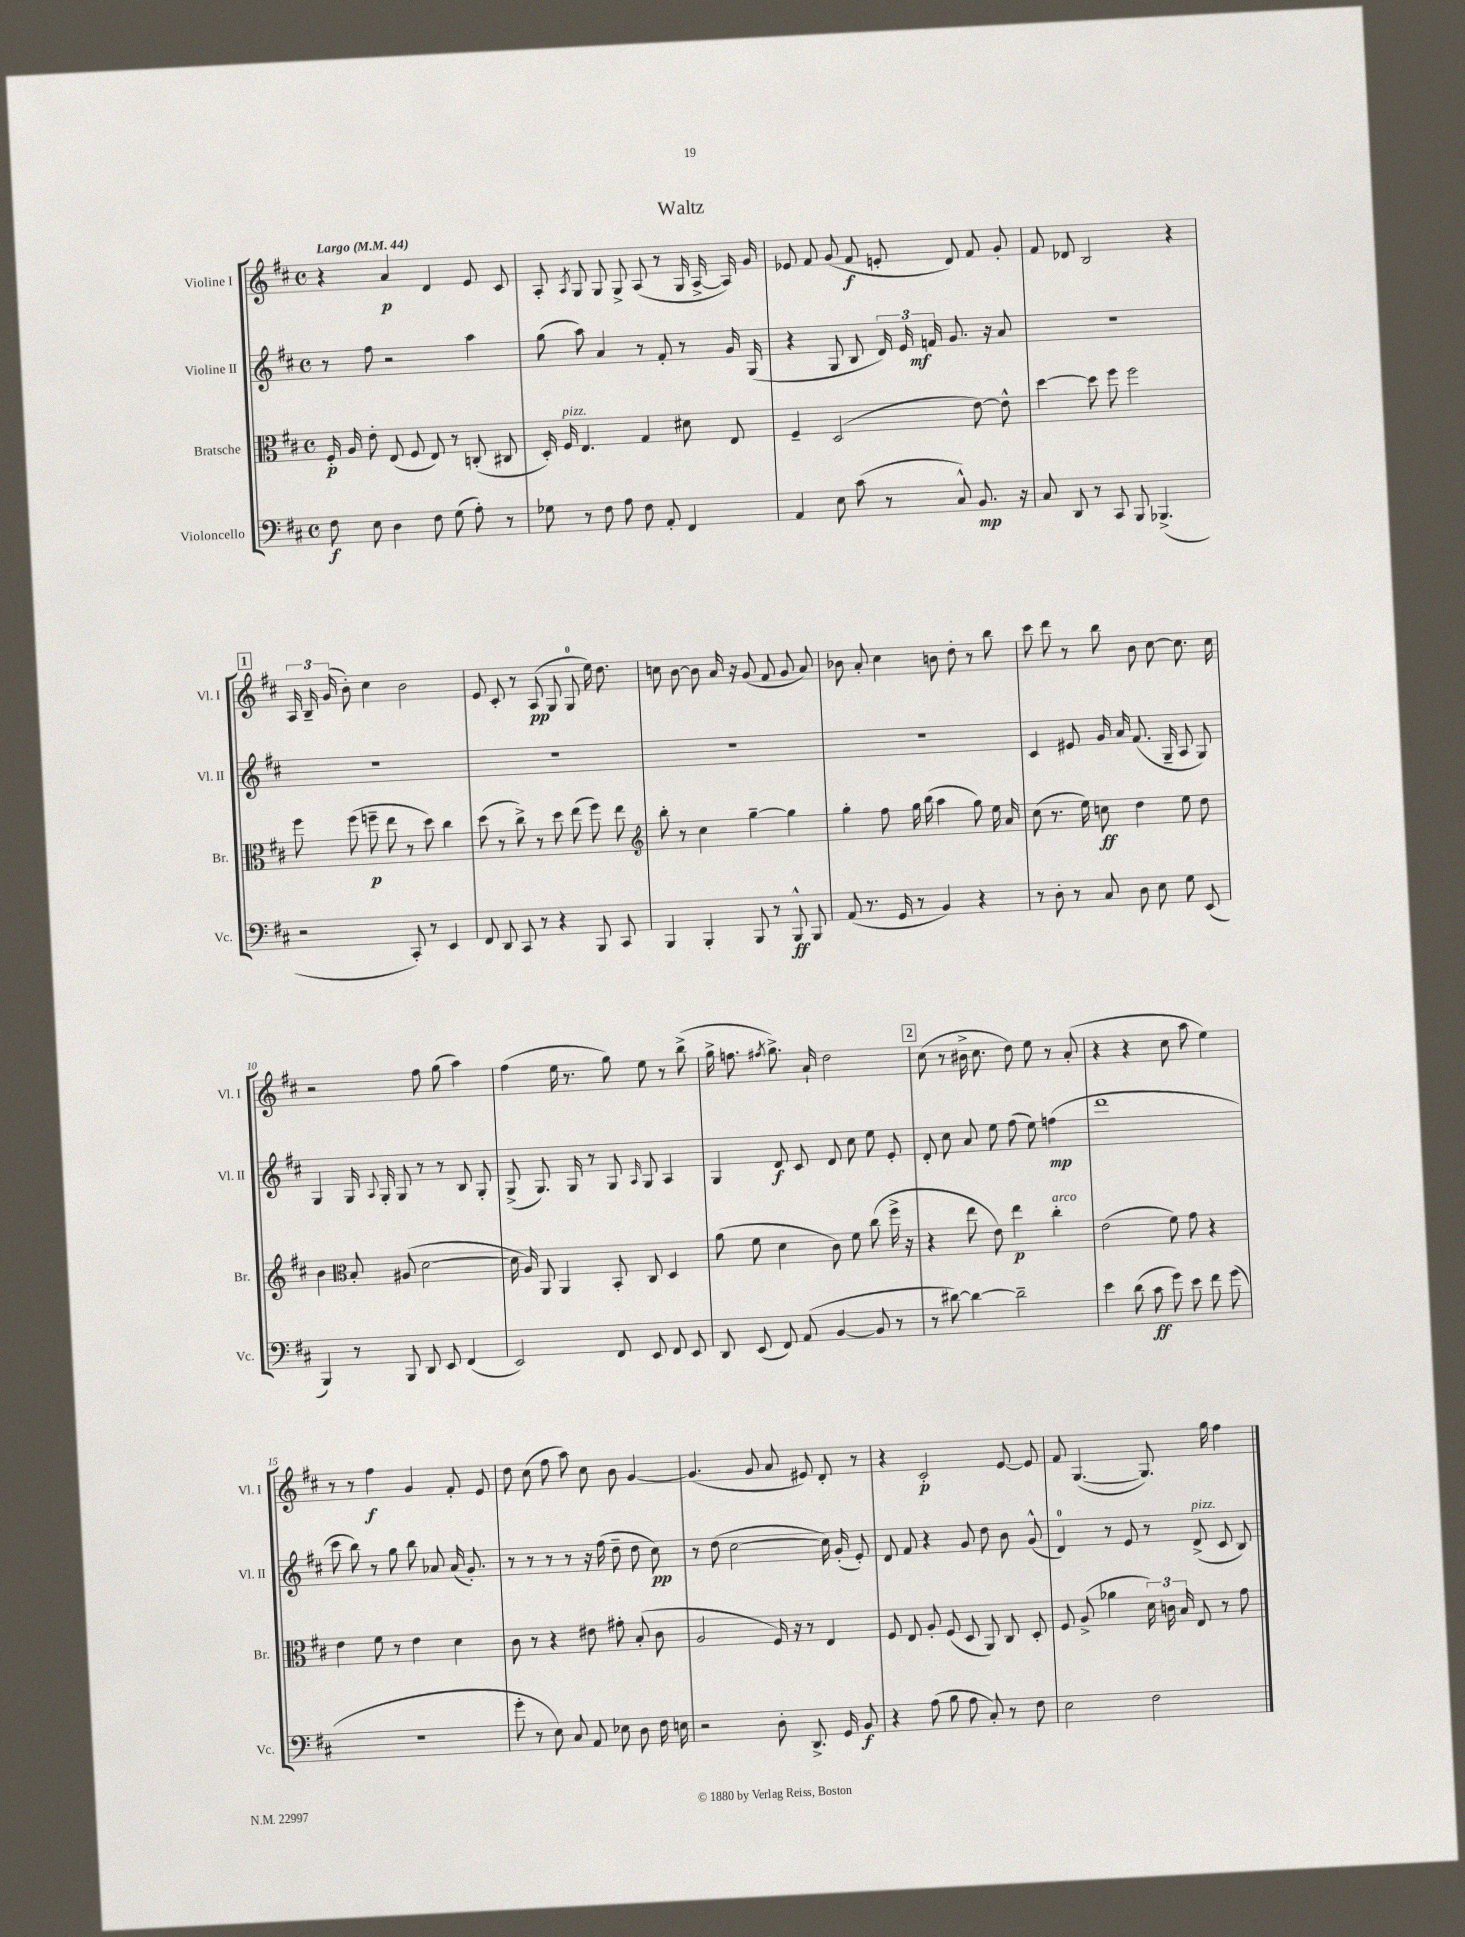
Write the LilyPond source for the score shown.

\header { title = "Waltz" }
<<
\new StaffGroup <<
\new Staff = "s0" \with { instrumentName = "Violine I" shortInstrumentName = "Vl. I" } {
    \clef treble \key d \major \defaultTimeSignature \time 4/4 \tempo "Largo" 4 = 44
    \autoBeamOff r4 a'4\p d'4 e'8 cis'8 |
    a8-. \acciaccatura { a8 } g8 g8 g8-> a8( r8 g16 a16~-> a16) g'16 |
    ees'8 fis'8 g'8( fis'8\f e'8-. d'8) fis'8 g'8-. |
    fis'8 des'8 b2 r4 |
    \mark \markup { \box "1" } \tuplet 3/2 { a16 b16-- g'16( } b'8-.) cis''4 b'2 |
    e'8 cis'8-. r8 a8\pp( g8 g8-0 e''16) d''8. |
    c''8 b'8~ b'8 a'16 r16 g'8( fis'8 g'8 a'8) |
    bes'8 a'8-. cis''4 b'8 d''8-. r8 b''8 |
    cis'''8 d'''8 r8 b''8 b'8 cis''8~ cis''8. cis''16 |
    r2 fis''8 g''8( a''4) |
    fis''4( e''16 r8. g''8) e''8 r8 b''8->( |
    g''16-> f''8. \acciaccatura { fis''8 } g''8.->) a'16-! d''2 |
    \mark \markup { \box "2" } cis''8( r8 bis'16-> cis''8. d''8) e''8 r8 a'8-.( |
    r4 r4 cis''8 a''8 e''4) |
    r8 r8 fis''4\f g'4 fis'8-. e'8 |
    d''8 cis''8( fis''8 a''8) cis''8 b'8 g'4~ |
    g'4.( g'8 a'8 eis'8) d'8-. r8 |
    r4 cis'2-.\p e'8~ e'8 |
    fis'8 g4.~( g8.) g''16 fis''4 \bar "|." |
}
\new Staff = "s1" \with { instrumentName = "Violine II" shortInstrumentName = "Vl. II" } {
    \clef treble \key d \major \defaultTimeSignature \time 4/4
    \autoBeamOff r8 fis''8 r2 a''4 |
    g''8( a''8) a'4 r8 fis'8-. r8 g'16 g16( |
    r4 g8 b8 \tuplet 3/2 { d'16) e'16 f'16\mf } g'8. r16 a'8 |
    R1 |
    \mark \markup { \box "1" } R1 |
    R1 |
    R1 |
    r1 |
    cis'4 eis'8 g'16 a'16 fis'8.( g16-- a8 g8) |
    g4 g16 \appoggiatura { a8 } g16-. g8 r8 r8 b8 g8-. |
    g8->( g8.) g16 r8 g8 \grace { a16 } g8 a4 |
    g4 d'8\f cis'8 d'8 cis''8 e''8 e'8-. |
    \mark \markup { \box "2" } d'8-. cis''8 a'8 e''8 fis''8( e''8) f''4\mp( |
    d'''1 |
    cis'''8 b''8) r8 g''8 b''8 aes'8 aes'16( g'8.-.) |
    r8 r8 r8 r8 r16 fis''16( d''8-- d''8 cis''8\pp) |
    r8 d''8( cis''2~ cis''16) g'16-.( e'8-.) |
    d'8 fis'8 r4 g'8 d''8 b'8 g'8-^( |
    d'4-0) r8 e'8 r8 d'8->^\markup { \italic "pizz." }( cis'8 b8) \bar "|." |
}
\new Staff = "s2" \with { instrumentName = "Bratsche" shortInstrumentName = "Br." } {
    \clef alto \key d \major \defaultTimeSignature \time 4/4
    \autoBeamOff fis16-.\p a16 e'8-. e8( fis8 e8) r8 c8-.( cis8 |
    d16-.) fis16^\markup { \italic "pizz." } e4. g4 dis'8 e8 |
    fis4-- d2( e'8~) e'8-^ |
    d''4~ d''8 fis''8 fis''2 |
    \mark \markup { \box "1" } fis''8 fis''8( f''8--\p e''8 r8 d''8) cis''4 |
    d''8( r8 cis''8->) r8 d''8 e''8( fis''8) e''8 |
    \clef treble b''8-. r8 cis''4 g''4~-- g''4 |
    g''4-. fis''8 g''16 b''16( a''4 g''8) e''16 a'16 |
    cis''8( r8. e''16) c''8\ff d''4 e''8 d''8 |
    b'4 \clef alto b8-. ais8( d'2~ |
    d'16 a16) a,8 a,4 b,8-. cis8 d4 |
    a'8( fis'8 d'4 cis'8) fis'8 cis''8( fis''16-> r16 |
    \mark \markup { \box "2" } r4 e''8 e'8) e''4\p cis''4-.^\markup { \italic "arco" } |
    e'2( fis'8) g'8 r4 |
    e'4 fis'8 r8 e'4 d'4 |
    cis'8 r8 r4 eis'8 gis'8-. b8-.( cis'8 |
    a2 fis16) r16 r8 e4 |
    fis8 e8 a8-. fis8( d8 a,8) cis8 d8-. |
    fis8 a8->( aes'4 \tuplet 3/2 { d'16) c'16 b16 } e8 r8 g'8 \bar "|." |
}
\new Staff = "s3" \with { instrumentName = "Violoncello" shortInstrumentName = "Vc." } {
    \clef bass \key d \major \defaultTimeSignature \time 4/4
    \autoBeamOff fis8\f e8 d4 fis8 g8( a8-.) r8 |
    ges8 r8 fis8 a8 fis8 a,8-. fis,4 |
    a,4 e8 cis'8( r8 cis8-^) b,8.\mp r16 |
    cis8 d,8 r8 cis,8 b,,8 bes,,4.->( |
    \mark \markup { \box "1" } r2 cis,8-.) r8 e,4 |
    fis,8 d,8 cis,8 r8 r4 b,,8 cis,8 |
    b,,4 b,,4-. b,,8 r8 b,,8-^\ff b,,8 |
    a,8( r8. g,16 r8 b,4) r4 |
    r8 d8-. r8 cis8 d8 e8 g8 e,8( |
    b,,4) r8 b,,8 d,8 e,8 fis,4( |
    e,2) fis,8 e,8 fis,8 e,8 |
    d,8 e,8( fis,8) a,8( b,4~ b,8 r8 |
    \mark \markup { \box "2" } r8 dis'8~) dis'4~ dis'2-- |
    e'4 d'8( cis'8\ff g'8) e'8 fis'8 g'8( |
    R1 |
    g'8-. r8 e8) cis8 a,8 ees8 d8 fis16 e16 |
    r2 d8-. d,8.-> g,16 b,8\f |
    r4 a8( b8 a8 cis8-.) r8 fis8 |
    e2 fis2 \bar "|." |
}
>>
>>
